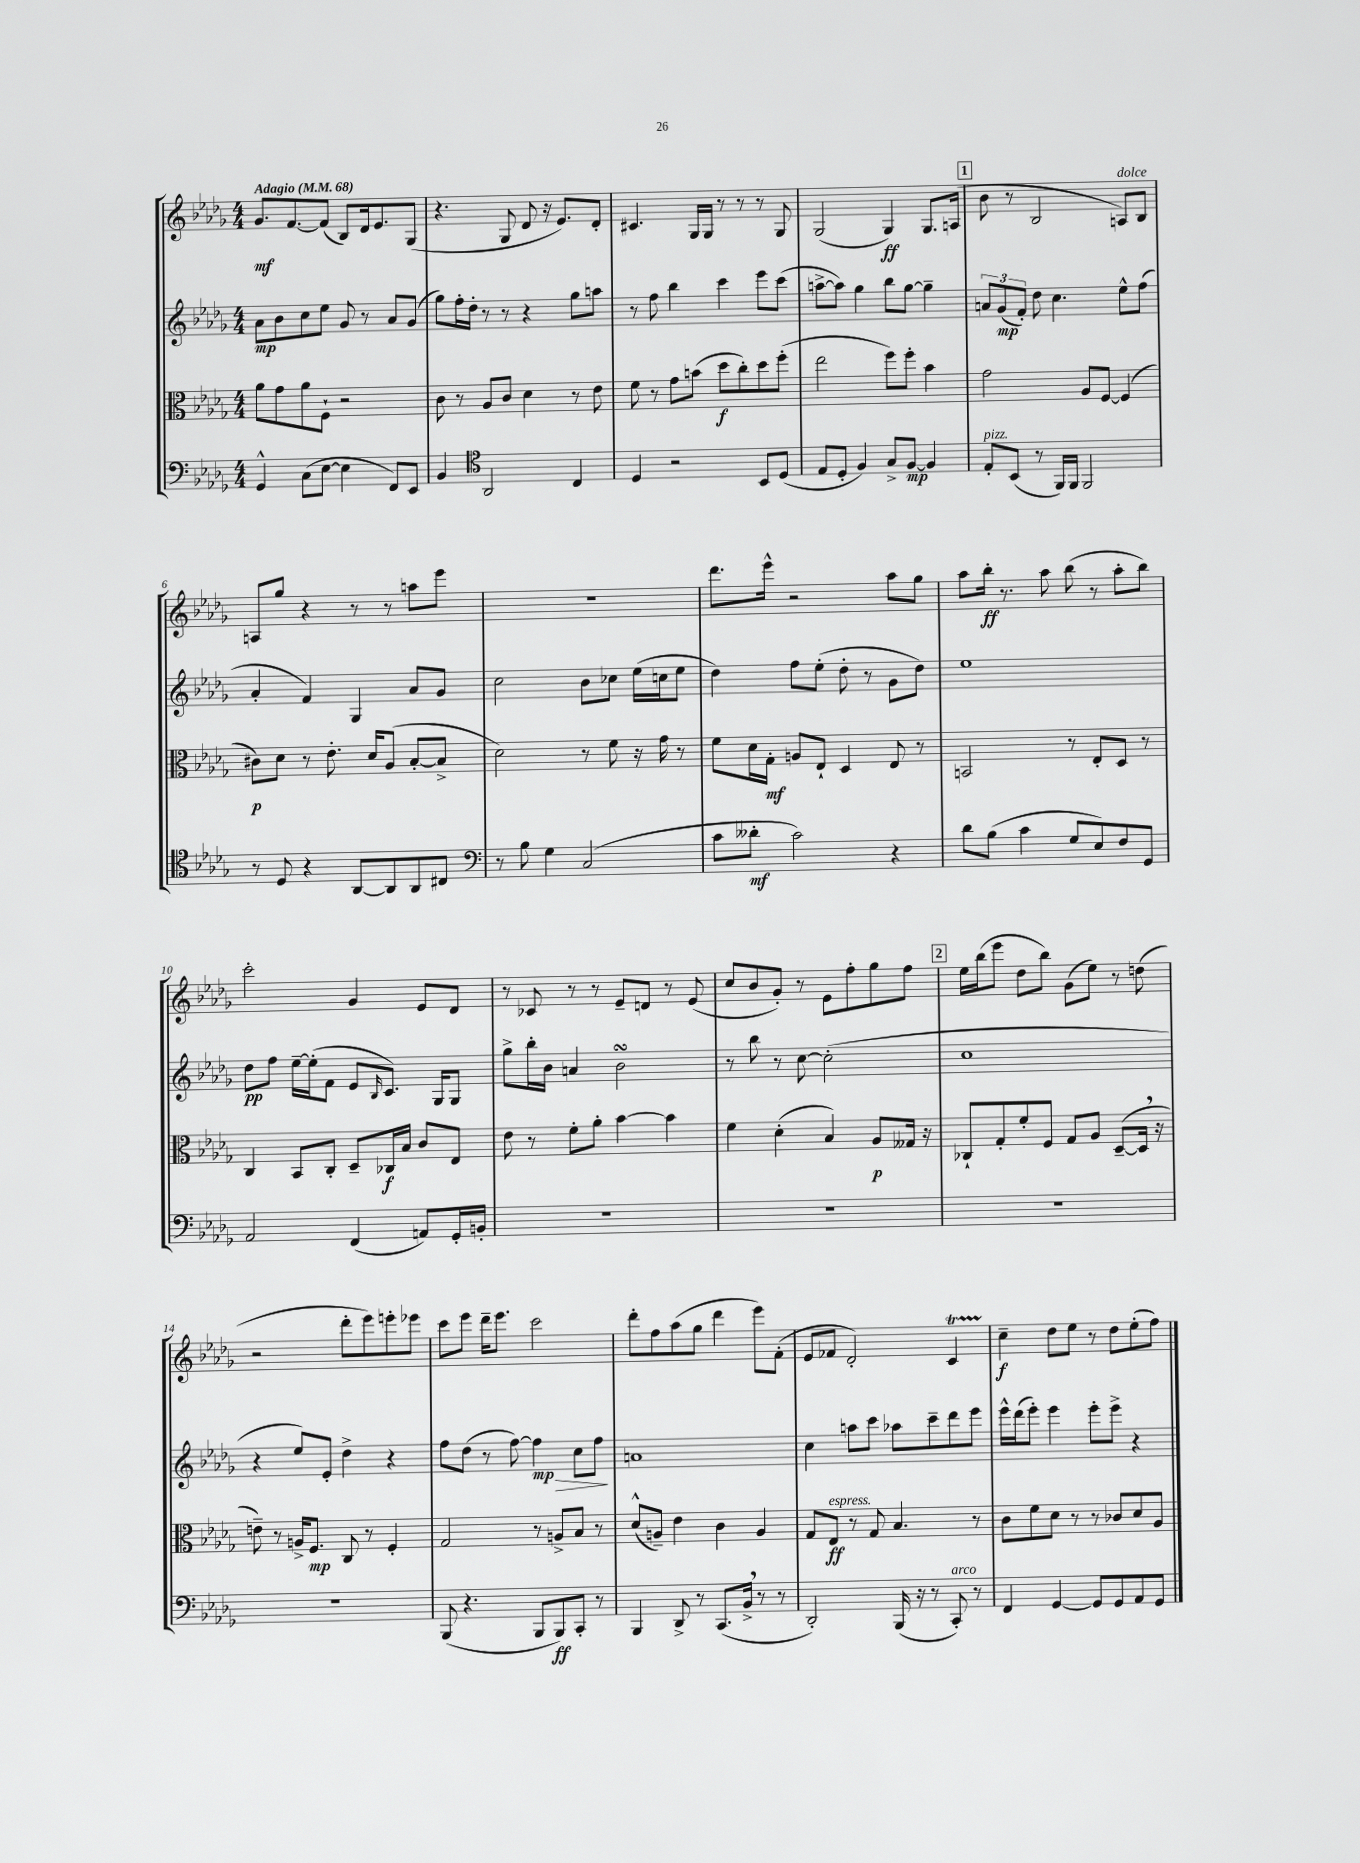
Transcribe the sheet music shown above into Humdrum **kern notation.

**kern	**kern	**kern	**kern
*staff4	*staff3	*staff2	*staff1
*clefF4	*clefC3	*clefG2	*clefG2
*k[b-e-a-d-g-]	*k[b-e-a-d-g-]	*k[b-e-a-d-g-]	*k[b-e-a-d-g-]
*M4/4	*M4/4	*M4/4	*M4/4
*MM68	*MM68	*MM68	*MM68
4GG-^^	8a-	8a-	8.g-
.	8g-	8b-	.
.	.	.	[8.f
(8C	8a-	8cc	.
[8E-	8F`	8ee-	(8f]
4E-]	2r	8g-	8B-)
.	.	8r	16d-
.	.	.	8.e-
8FF)	.	8a-	.
8EE-	.	(8g-	(8G-
=	=	=	=
4BB-	8c	8gg-)	4.r
.	8r	16ff'	.
.	.	16dd-'	.
*clefC4	*	*	*
2AA-	8A-	8r	.
.	8c	8r	8G-
.	4d-	4r	8d-
.	.	.	16r
.	.	.	8.e-)
4C	8r	8gg-	.
.	8e-	8aa	8d-'
=	=	=	=
4D-	8f	8r	4.c#
.	8r	8ff	.
2r	8g-	4bb-	.
.	(8b	.	16G-
.	.	.	16G-
.	8dd-	4ccc	8r
.	8cc')	.	8r
8BB-	8dd-	8eee-	8r
(8D-	(8ff'	(8ccc	8G-
=	=	=	=
8E-	2ee-	[8aa^	(2G-
8D-'	.	8aa])	.
4F)	.	4gg-	.
8G-^	8ff)	8bb-	4G-)
[8F	8ff'	[8gg-	.
4F]	4b-	4gg-~]	8.G-
.	.	.	(16A
=	=	=	=
8E-'	2g-	12a	8b-
.	.	(12g-	.
(8BB-	.	.	8r
.	.	12f')	.
8r	.	8dd-	2B-
16FF)	.	4.cc	.
16FF	.	.	.
2FF	8A-	.	.
.	[8F	.	.
.	(4F]	8ee-^^	8A)
.	.	(8ff	8B-
=	=	=	=
8r	8c#)	4a-'	8A
8D-	8d-	.	8gg-
4r	8r	4f)	4r
.	8.e-'	.	.
[8AA-	.	4G-	8r
.	16d-	.	.
8AA-]	(8A-	.	8r
8AA-	[8B-'	8a-	8aa
8C#	8B-^]	8g-	8eee-
=	=	=	=
*clefF4	*	*	*
8r	2d-)	2cc	1r
8B-	.	.	.
4G-	.	.	.
(2C	8r	8b-	.
.	8f	8cc-	.
.	16r	(16ee-	.
.	16g-	16cc	.
.	8r	8ee-	.
=	=	=	=
8c	8f	4dd-)	8.ddd-
8d--'	16d-	.	.
.	16G-'	.	16eee-^^
2c)	8A	8ff	2r
.	8E-`	(8ee-'	.
.	4D-	8dd-'	.
.	.	8r	.
4r	8E-	8g-	8aa-
.	8r	8dd-)	8gg-
=	=	=	=
8d-	2BB	1ee-	8aa-
(8B-	.	.	16bb-'
.	.	.	8.r
4c	.	.	.
.	.	.	8aa-
8G-	8r	.	(8bb-
8E-)	8E-'	.	8r
8F	8D-	.	8aa-'
8GG-	8r	.	8bb-)
=	=	=	=
2AA-	4C	8dd-	2ccc'
.	.	8ff	.
.	8BB-	[16ee-~	.
.	.	(16ee-']	.
.	8C'	8f	.
(4FF	8D-~	8e-	4g-
.	.	16qqB-	.
.	16C-	8.c)	.
.	16B-	.	.
8AA)	8c	.	8e-
.	.	16G-	.
16GG-'	8E-	8G-	8d-
16BB'	.	.	.
=	=	=	=
1r	8e-	8gg-^	8r
.	8r	16bb-'	8c-
.	.	16b-	.
.	8f'	4a	8r
.	8a-'	.	8r
.	[4b-	2b-	8e-~
.	.	.	8d
.	4b-]	.	8r
.	.	.	(8e-
=	=	=	=
1r	4f	8r	8cc
.	.	8bb-	8b-
.	(4d-'	8r	8g-')
.	.	[8cc	8r
.	4B-)	(2cc']	8e-
.	.	.	8ff'
.	8A-	.	8gg-
.	16G--	.	8ff
.	16r	.	.
=	=	=	=
1r	8C-`	1cc	16ee-
.	.	.	(16bb-
.	8G-'	.	8eee-
.	8f'	.	8dd-
.	8F	.	8bb-)
.	8G-	.	(8g-
.	8A-	.	8ee-)
.	([8D-~	.	8r
.	16D-]	.	(8dd
.	16r	.	.
=	=	=	=
1r	8e~)	4r	2r
.	8r	.	.
.	16A^	8ee-)	.
.	8.F	.	.
.	.	8e-'	.
.	8C	4dd-^	8ddd-'
.	8r	.	8eee-)
.	4F'	4r	8eee'
.	.	.	8eee-
=	=	=	=
(8BBB-	2G-	8ff	8ccc
4.r	.	(8dd-	8eee-
.	.	8r	16ddd-~
.	.	.	8.eee-
.	.	[8ff)	.
8BBB-	8r	4ff]	2ccc
8BBB-)	8A^	.	.
8CC'	8B-	8cc	.
8r	8r	8ff	.
=	=	=	=
4BBB-	(8d-^^	1a	8ddd-'
.	8A~)	.	8ff
8DD-^	4e-	.	(8aa-
8r	.	.	8gg-
(8.CC	4c	.	4ddd-
16BB-^	.	.	.
8r	4A	.	8eee-)
8r	.	.	(8f'
=	=	=	=
2DD-')	8G-	4cc	8e-
.	8E-	.	8f-
.	8r	8aa	2d-')
.	8G-	8ccc	.
(16BBB-	4.B-	8aa-	.
16r	.	.	.
8r	.	8ccc~	.
8CC')	.	8ddd-	4c
8r	8r	8eee-	.
=	=	=	=
4FF	8c	16eee-^^	4cc~
.	.	(16ddd-	.
.	8f	8eee-')	.
[4GG-	8d-	4eee-	8dd-
.	8r	.	8ee-
8GG-]	8r	8eee-'	8r
8GG-	8c-	8eee-^	8dd-
8AA-	8d-	4r	(8ee-'
8GG-	8A-	.	8ff)
==	==	==	==
*-	*-	*-	*-
